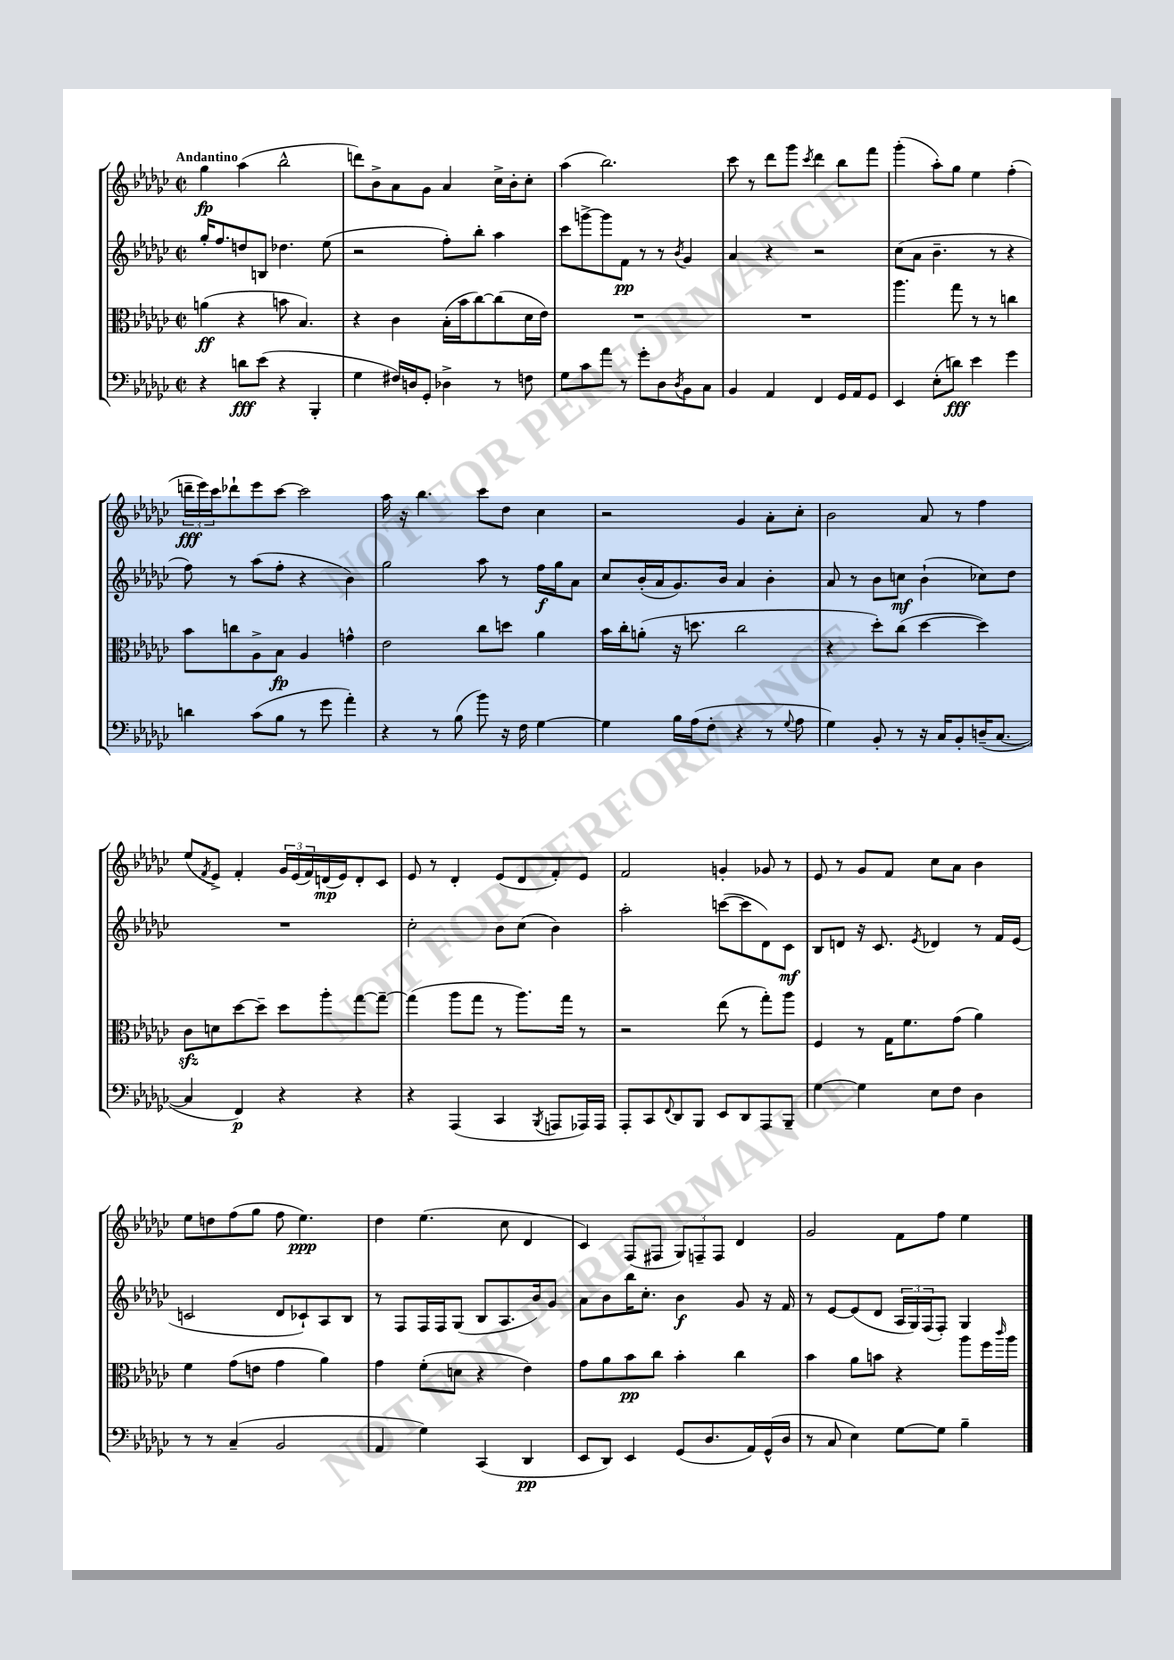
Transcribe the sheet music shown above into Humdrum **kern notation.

**kern	**kern	**kern	**kern
*staff4	*staff3	*staff2	*staff1
*clefF4	*clefC3	*clefG2	*clefG2
*k[b-e-a-d-g-c-]	*k[b-e-a-d-g-c-]	*k[b-e-a-d-g-c-]	*k[b-e-a-d-g-c-]
*M2/2	*M2/2	*M2/2	*M2/2
*met(c|)	*met(c|)	*met(c|)	*met(c|)
4r	(4a	16gg-'	4gg-
.	.	8.ff	.
8d	4r	8dd	(4aa-
(8e-	.	8B	.
4r	8b	4.dd-	2bb-^^
.	4.B-)	.	.
4BBB-'	.	.	.
.	.	(8ee-	.
=	=	=	=
4G-	4r	2r	8ddd)
.	.	.	8b-^
16F#)	4c-	.	8a-
16D	.	.	.
8GG-'	.	.	8g-
4D-^	(16B-'	8ff')	4a-
.	16b-	.	.
.	[8cc-)	8bb-'	.
8r	(8cc-]	4aa-	16cc-^
.	.	.	16b-'
8F	16d-	.	8cc-'
.	16e-)	.	.
=	=	=	=
8G-	1r	8ccc-	(4aa-
8c-	.	[8ggg^	.
8a-	.	8ggg]	2.bb-)
8r	.	8f	.
8g-'	.	8r	.
8D-	.	8r	.
8qD-	.	8qb-	.
8BB-	.	4g-	.
8C-	.	.	.
=	=	=	=
4BB-	1r	4a-	8ccc-
.	.	.	8r
4AA-	.	4r	8ddd-
.	.	.	8ggg-
.	.	.	8qccc-
4FF	.	2r	4ddd-
16GG-	.	.	8bb-
16AA-	.	.	.
8GG-	.	.	8fff
=	=	=	=
4EE-	4.aa-	(8cc-	(4ggg-'
.	.	8a-	.
(8E-'	.	4.b-~	8aa-')
8d)	8gg-	.	8gg-
4e-	8r	.	4ee-
.	8r	8r	.
4g-	4cc	4r	(4ff'
=	=	=	=
4d	8b-	8ff)	24ddd~
.	.	.	24eee-)
.	.	.	24ccc-
.	8cc	8r	8ddd-`
(8c-	8A-^	(8aa-	8eee-
8B-	8B-	8ff'	[8ccc-
8r	4A-	4r	2ccc-]
8g-	.	.	.
4a-')	4g^^	4b-)	.
=	=	=	=
4r	2e-	2gg-	16aa-
.	.	.	16r
.	.	.	4.bb-
8r	.	.	.
(8B-	.	.	.
8b-)	8cc-	8aa-	8ccc-
16r	8dd	8r	8dd-
16F	.	.	.
[4G-	4a-	16ff	4cc-
.	.	16gg-	.
.	.	8a-	.
=	=	=	=
4G-]	16b-	8cc-	2r
.	16cc-'	.	.
.	(8a'	(16b-'	.
.	.	16a-	.
16B-	16r	8.g-)	.
(16A-	8.dd	.	.
8F'	.	.	.
.	.	16b-	.
4r	2cc-	4a-	4g-
8r	.	4b-'	8a-'
8qqG-	.	.	.
8A-	.	.	8cc-'
=	=	=	=
4G-)	4r	8a-	2b-
.	.	8r	.
8BB-'	8dd-')	8b-	.
8r	(8cc-	8cc	.
16r	[4dd-	(4b-`	8a-
16C-	.	.	.
8BB-'	.	.	8r
(16D~	4dd-])	8cc-)	4ff
[8.C-	.	.	.
.	.	8dd-	.
=	=	=	=
4C-]	8c-	1r	(8ee-
.	.	.	8qf
.	8d	.	8e-^)
4FF)	[8dd-	.	4f'
.	8dd-~]	.	.
4r	8dd-	.	24g-
.	.	.	(24e-
.	.	.	24f)
.	8aa-'	.	(16d
.	.	.	16e-)
4r	[8gg-	.	8d'
.	8gg-~_	.	8c-
=	=	=	=
4r	(4gg-]	2cc-'	8e-
.	.	.	8r
(4AAA-	8aa-	.	4d-'
.	8gg-	.	.
4CC-	8r	8b-	(8e-
.	8.aa-)	(8cc-	8d-
8qBBB-	.	.	.
8AAA	.	4b-)	8f')
.	16gg-	.	.
16AAA-)	8r	.	8e-
16AAA-	.	.	.
=	=	=	=
8AAA-'	2r	2aa-'	2f
8CC-	.	.	.
8qqFF	.	.	.
8DD-	.	.	.
8BBB-	.	.	.
8EE-	(8ee-	([8ccc	4g'
8DD-	8r	8ccc]	.
8AAA-	8gg-')	8d-)	8g-
8BBB-~	8aa-	8c-	8r
=	=	=	=
[4G-	4F	8B-	8e-
.	.	8d	8r
4G-]	8r	16r	8g-
.	.	8.c-	.
.	16G-	.	8f
.	8.f	.	.
.	.	8qe-	.
8E-	.	4d-	8cc-
8F	(8g-	.	8a-
4D-	4a-)	8r	4b-
.	.	16f	.
.	.	(16e-	.
=	=	=	=
8r	4f	2c	8ee-
8r	.	.	8dd
(4C-~	(8g-	.	(8ff
.	8e	.	8gg-
2BB-	4g-	8d-	8ff
.	.	8c-`)	4.ee-)
.	4a-)	8A-	.
.	.	8B-	.
=	=	=	=
4AA-	4g-	8r	4dd-
.	.	8F	.
4G-)	(8f'	16F	(4.ee-
.	.	16F	.
.	8d	(8G-	.
(4CC-	4r	8B-	.
.	.	8.A-	8cc-
4DD-	4e-)	.	4d-
.	.	16b-)	.
.	.	8g-	.
=	=	=	=
8EE-	8g-	8a-	4c-)
8DD-)	8a-	8b-	.
4EE-	8b-	16bb-	(8F
.	.	8.cc-'	.
.	8cc-	.	8F#
(8GG-	4b-'	4b-	12G-)
.	.	.	12F~
8.D-	.	.	.
.	.	.	12F
.	4cc-	8g-	4d-
16AA-)	.	.	.
(16GG-^^	.	16r	.
16D-	.	16f	.
=	=	=	=
8r	4b-	8r	2g-
8C-	.	[8e-	.
4E-)	8a-	(8e-]	.
.	8b	8d-	.
[8G-	4r	24A-	8f
.	.	24G-)	.
.	.	(24F	.
8G-]	.	8F')	8ff
4B-~	8aa-	4G-	4ee-
.	16ff	.	.
.	16qqccc-	.	.
.	16aa-	.	.
==	==	==	==
*-	*-	*-	*-
